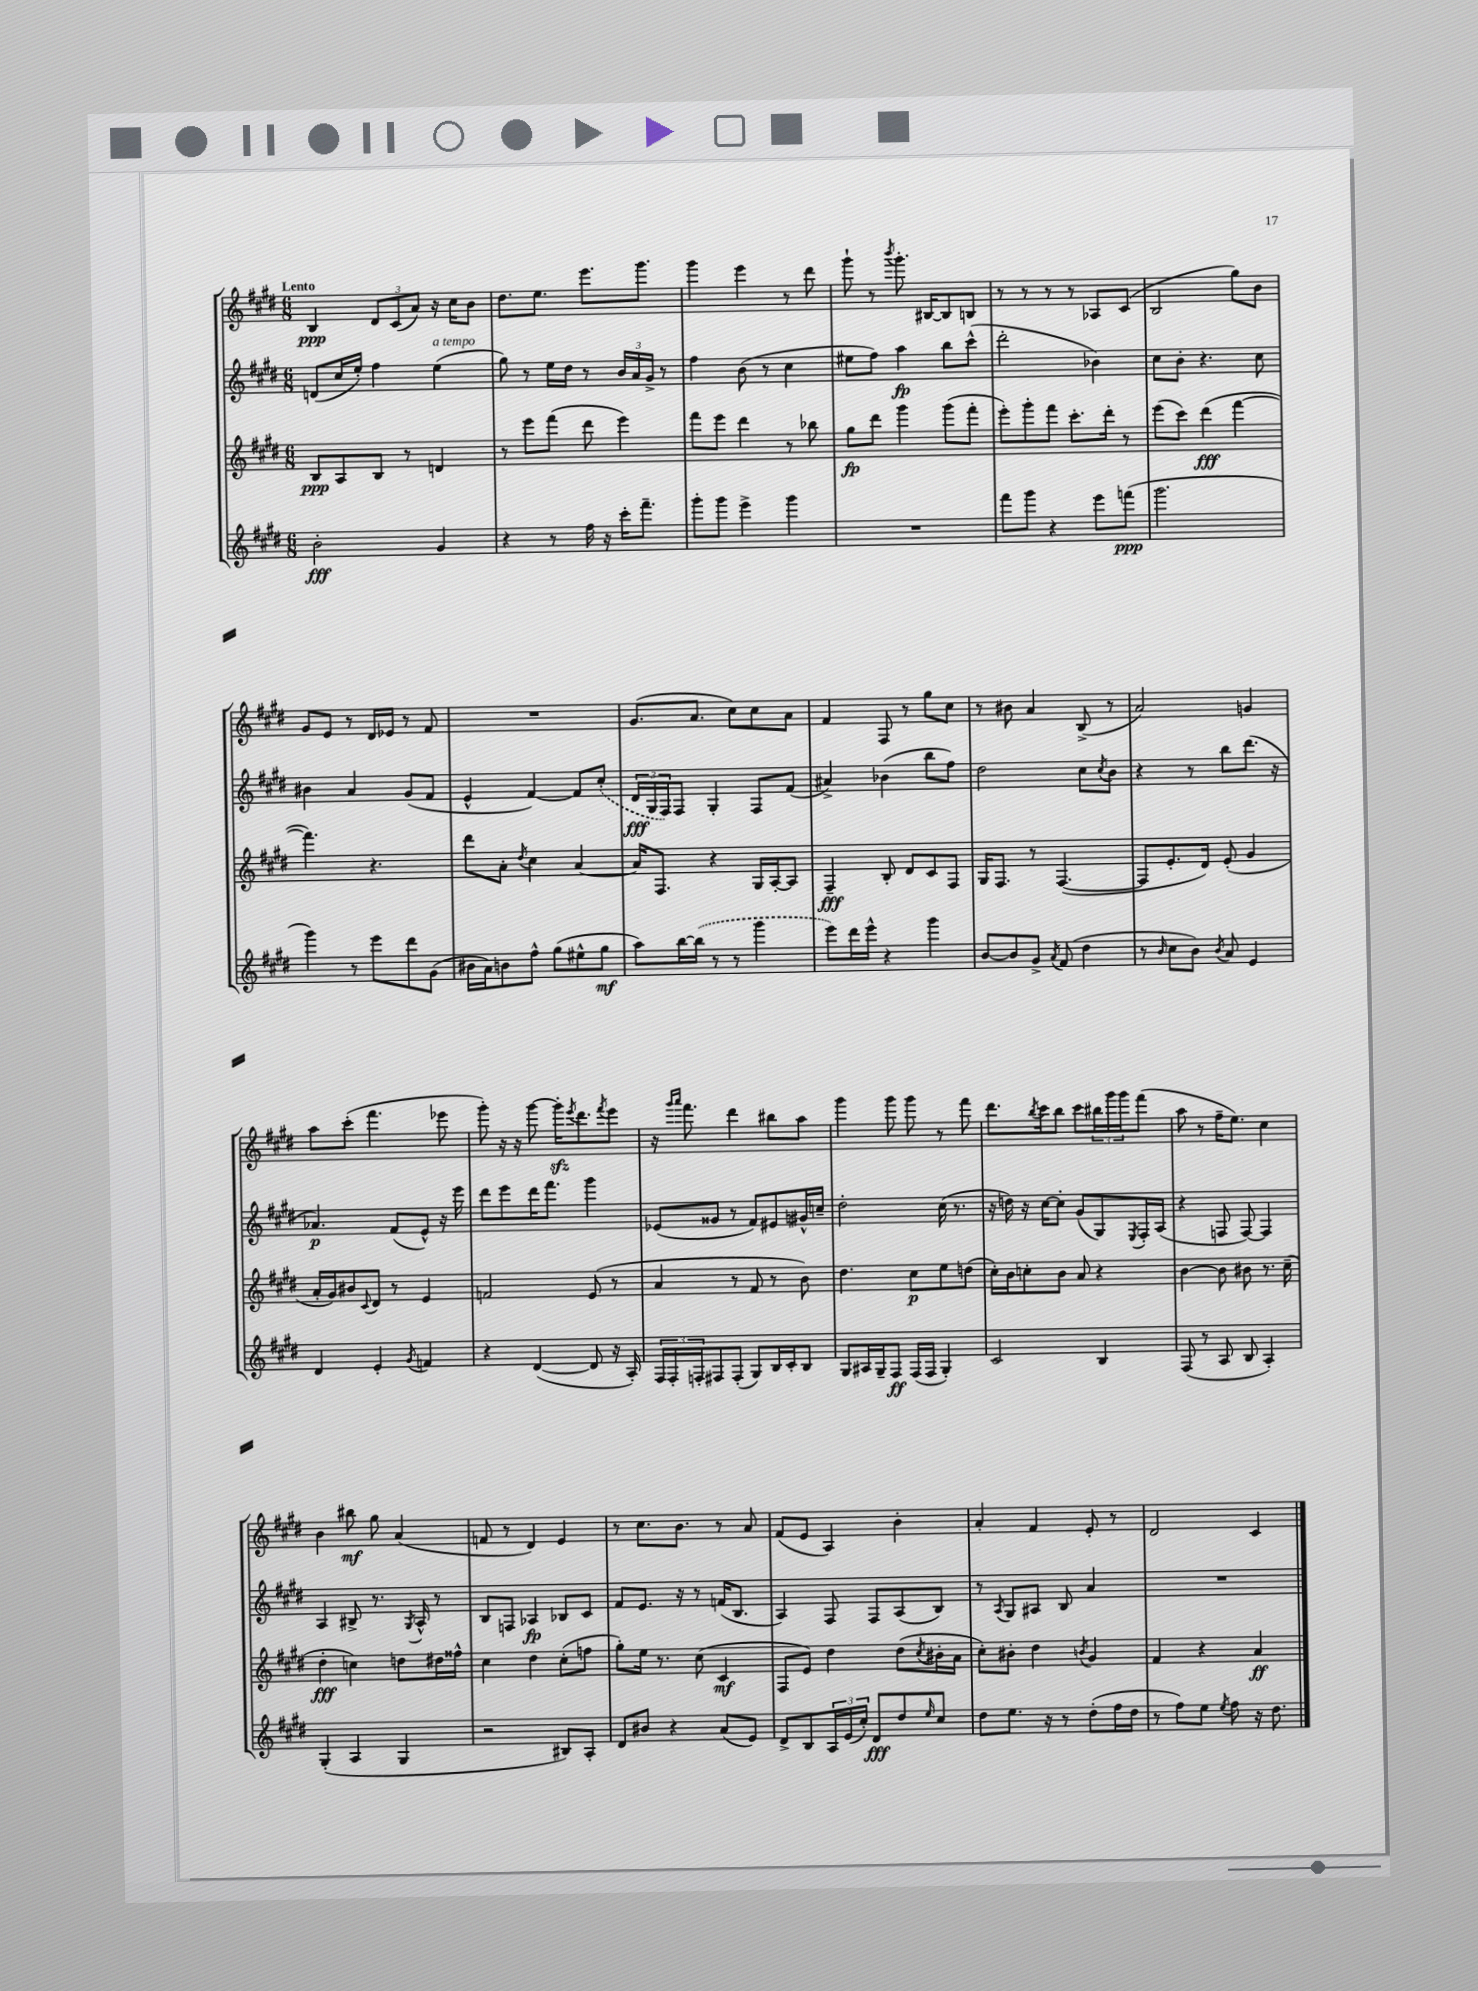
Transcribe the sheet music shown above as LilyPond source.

<<
\new StaffGroup <<
\new Staff = "s0" {
    \clef treble \key e \major \numericTimeSignature \time 6/8 \tempo "Lento"
    b4\ppp \tuplet 3/2 { dis'8 cis'8( a'8) } r16 cis''16 b'8 |
    dis''8. e''8. e'''8. gis'''8. |
    gis'''4 e'''4 r8 dis'''8 |
    gis'''8-! r8 \acciaccatura { b'''8 } gis'''8.-. bis16~ bis8 b8 |
    r8 r8 r8 r8 aes8 cis'8( |
    b2 gis''8) b'8 |
    gis'8 e'8 r8 dis'16 ees'16 r8 fis'8 |
    R2. |
    gis'8.( a'8. cis''8) cis''8 a'8 |
    fis'4 fis8 r8 gis''8 cis''8 |
    r8 bis'8 a'4 b8->( r8 |
    a'2) g'4 |
    a''8 cis'''8-.( fis'''4. ees'''8 |
    gis'''8-.) r16 r16 gis'''8~ gis'''16-.\sfz \acciaccatura { e'''8 } dis'''8. \acciaccatura { fis'''8 } e'''8 |
    r16 \grace { gis'''16 a'''16 } fis'''8. dis'''4 bis''8 a''8 |
    gis'''4 gis'''8 gis'''8 r8 fis'''8 |
    dis'''8. \acciaccatura { b''8 } cis'''16 b''8 cis'''8 \tuplet 3/2 { bis''16 gis'''16 gis'''16 } fis'''8( |
    a''8 r8 fis''16-- e''8.) cis''4 |
    b'4 bis''8\mf gis''8 a'4( |
    f'8 r8 dis'4) e'4 |
    r8 cis''8. b'8. r8 a'8 |
    fis'8( e'8 a4) b'4-. |
    a'4-. fis'4 e'8-. r8 |
    dis'2 cis'4 \bar "|." |
}
\new Staff = "s1" {
    \clef treble \key e \major \numericTimeSignature \time 6/8
    d'8( cis''16 e''16-.) fis''4 e''4^\markup { \italic "a tempo" }( |
    gis''8) r8 e''16 dis''16 r8 \tuplet 3/2 { b'16 a'16 gis'16-> } r8 |
    fis''4 b'8( r8 cis''4 |
    eis''8 fis''8) a''4\fp b''8 cis'''8-^( |
    dis'''2-. bes'4) |
    cis''8 b'8-. r4. cis''8 |
    bis'4 a'4 gis'8( fis'8 |
    e'4-^ fis'4~) fis'8 \once \slurDashed cis''8-.( |
    \tuplet 3/2 { dis'16\fff gis16 fis16) } fis8 gis4-. fis8 fis'8( |
    ais'4->) bes'4( b''8 fis''8) |
    dis''2 cis''8 \acciaccatura { cis''8 } b'8 |
    r4 r8 b''8 dis'''8.( r16 |
    aes'4.\p) fis'8( e'8-^) r16 e'''16 |
    dis'''8 e'''8 dis'''16 fis'''8. gis'''4 |
    ees'8( gisis'8 r8 fis'8) eis'8 gis'16-^ c''16-- |
    dis''2-. cis''16( r8. |
    r16 d''16) r16 cis''16~ cis''8-. gis'8( gis8) \acciaccatura { e8 } fis16-. a16( |
    r4 f8 f8~) f4 |
    a4 bis8-> r8. \acciaccatura { gis8 } a16-^ r8 |
    b8 f8 aes4\fp bes8 cis'8 |
    fis'8 e'8. r16 r8 f'16( b8. |
    a4) fis8 fis8 a8( b8) |
    r8 \acciaccatura { a8 } gis8 ais8 b8 a'4 |
    R2. \bar "|." |
}
\new Staff = "s2" {
    \clef treble \key e \major \numericTimeSignature \time 6/8
    b8\ppp a8 b8 r8 d'4 |
    r8 e'''8 fis'''8( dis'''8 e'''4) |
    fis'''8 e'''8 dis'''4 r8 bes''8 |
    gis''8\fp dis'''8 gis'''4 gis'''8( fis'''8-. |
    e'''8-.) gis'''8-. fis'''8 cis'''8.-. dis'''16-. r8 |
    e'''8( cis'''8) dis'''4\fff( fis'''4~ |
    fis'''4.) r4. |
    dis'''8 a'8-. \acciaccatura { dis''8 } cis''4 a'4~ |
    a'16 fis8. r4 gis16 a16~-. a8 |
    fis4--\fff b8-. dis'8 cis'8 fis8 |
    gis16 fis8. r8 fis4.~( |
    fis8 e'8.-. dis'16) e'8-.( gis'4 |
    a'16-. gis'16) bis'8 \appoggiatura { cis'8 } dis'8 r8 e'4 |
    f'2 e'8( r8 |
    a'4 r8 fis'8 r8 b'8) |
    dis''4. cis''8\p e''8 d''8( |
    cis''16-.) b'16 c''8-. b'8 a'8 r4 |
    b'4~ b'8 bis'8 r8. cis''16--( |
    dis''4-.\fff c''4) d''8 dis''16 fisis''16-^ |
    cis''4 dis''4 cis''8-.( f''8 |
    gis''8-.) e''16 r8. cis''8( cis'4\mf |
    fis8 e'8) dis''4 dis''8( \acciaccatura { cis''8 } bis'16-. a'16 |
    cis''8-.) bis'8-. dis''4 \acciaccatura { b'8 } gis'4 |
    fis'4 r4 a'4\ff \bar "|." |
}
\new Staff = "s3" {
    \clef treble \key e \major \numericTimeSignature \time 6/8
    b'2-.\fff gis'4 |
    r4 r8 fis''16 r16 cis'''16-. fis'''8.-- |
    gis'''8-. gis'''8 e'''4-> gis'''4 |
    R2. |
    fis'''8 gis'''8 r4 e'''8 f'''8\ppp( |
    gis'''2. |
    gis'''4) r8 e'''8 dis'''8 gis'8( |
    bis'16 a'16) b'8 fis''8-^ gis''8( eis''8-^ gis''8\mf |
    a''8) b''16~ \once \slurDashed b''16( r8 r8 gis'''4 |
    e'''8) dis'''16 e'''16-^ r4 gis'''4 |
    b'8~ b'8 gis'8-> \acciaccatura { a'8 } fis'8( dis''4 |
    r8 \grace { b'16 } cis''8 b'8) \acciaccatura { b'8 } a'8 e'4 |
    dis'4 e'4-. \acciaccatura { gis'8 } f'4 |
    r4 dis'4~( dis'8 r16 a16-.) |
    \tuplet 3/2 { fis16 fis16-. f16-. } fis8 fis8-.( gis8) b16 cis'16-. b8 |
    gis8 ais16 gis16-- fis8\ff fis16( fis16 gis4-.) |
    cis'2 b4 |
    fis8( r8 a8 b8 a4-.) |
    gis4-.( a4 gis4 |
    r2 bis8) a8-. |
    dis'8 bis'8 r4 a'8( e'8) |
    dis'8-> b8 \tuplet 3/2 { a16 e'16( cis''16-.) } dis'8\fff dis''8 \grace { e''16 } cis''8 |
    dis''8 e''8. r16 r8 dis''8-.( fis''16 dis''16 |
    r8 fis''8) e''8 \acciaccatura { e''8 } fis''8 r16 dis''8. \bar "|." |
}
>>
>>
\layout { \context { \Score \remove "Bar_number_engraver" } }
